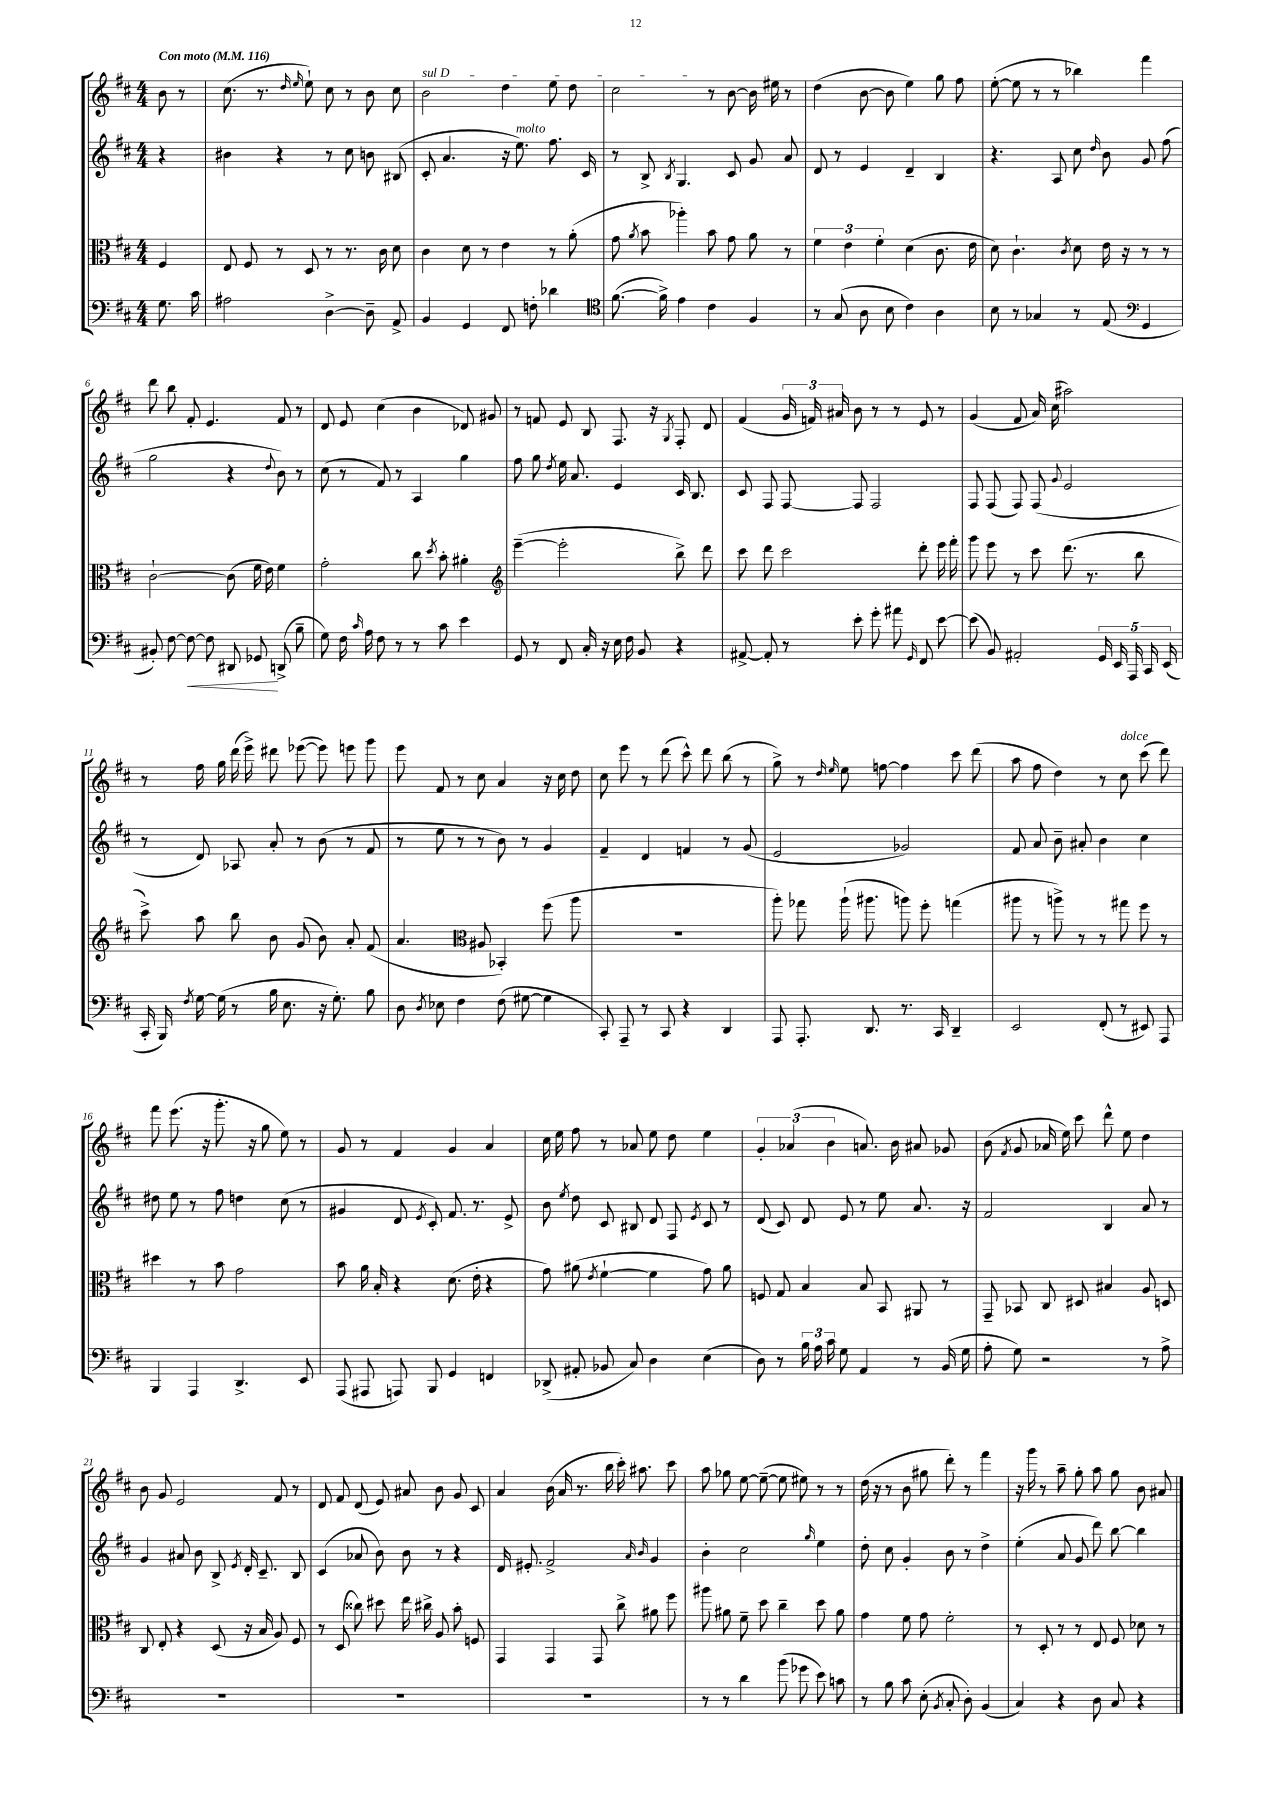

**kern	**dynam	**kern	**kern	**kern
*part4	*part4	*part3	*part2	*part1
*staff4	*staff4	*staff3	*staff2	*staff1
*clefF4	*	*clefC3	*clefG2	*clefG2
*k[f#c#]	*	*k[f#c#]	*k[f#c#]	*k[f#c#]
*M4/4	*	*M4/4	*M4/4	*M4/4
*MM116	*	*MM116	*MM116	*MM116
=	=	=	=	=
!	!	!	!	!LO:TX:a:B:t=Con moto
8.G\	.	4F#/	4r	8b\
.	.	.	.	8r
16c#\	.	.	.	.
=1	=1	=1	=1	=1
2A#X\	.	8E/	4b#X\	(8.cc#\
.	.	8F#/	.	.
.	.	.	.	8.r
.	.	8r	4r	.
.	.	.	.	16qqdd/
.	.	.	.	16qqee/
.	.	8D/	.	8ee`\)
[4D^\	.	8r	8r	8cc#\
.	.	8.r	8cc#\	8r
8D~\]	.	.	8bn\	8b\
.	.	16c#\	.	.
8AA^/	.	8d\	(8B#X/	8cc#\
=2	=2	=2	=2	=2
!	!	!	!	!LO:TX:a:i:t=sul D
4BB/	.	4c#\	8c#'/	2b\
.	.	.	4.a/	.
4GG/	.	8d\	.	.
.	.	8r	.	.
8FF#/	.	4e\	16r	4dd\
!	!	!	!LO:TX:a:i:t=molto	!
.	.	.	8.ee\)	.
8Fn'\	.	.	.	.
4d-X\	.	8r	8.ff#\	8ee\
.	.	(8a'\	.	8dd\
.	.	.	16c#/	.
=3	=3	=3	=3	=3
*clefC4	*	*	*	*
([8.f#\	.	8g\	8r	2cc#\
.	.	8qa/	.	.
.	.	8b\	8B^/	.
16f#^\])	.	.	.	.
.	.	.	8qB/	.
4e\	.	4aa-X'\)	4.G/	.
4c#\	.	8b\	.	8r
.	.	8g\	8c#/	[8b\
4F#/	.	8a\	8g/	16b\]
.	.	.	.	16ee#X\
.	.	8r	8a/	8r
=4	=4	=4	=4	=4
8r	.	6f#\	8d/	(4dd\
(8G/	.	.	8r	.
.	.	6e\	.	.
8A\	.	.	4e/	[8b\
.	.	6f#'\	.	.
8B\	.	.	.	8b\]
4c#\)	.	(4d\	4d~/	4ee\)
4A\	.	8.c#\	4B/	8gg\
.	.	.	.	8ff#\
.	.	16e\	.	.
=5	=5	=5	=5	=5
8B\	.	8d\)	4.r	([8ee'\
8r	.	4.c#`\	.	8ee\]
4G-X/	.	.	.	8r
.	.	.	8A/	8r
.	.	8qc#/	.	.
8r	.	8d\	8cc#\	4bb-X\)
.	.	.	16qqdd/	.
(8E/	.	16e\	8b\	.
.	.	16r	.	.
*clefF4	*	*	*	*
4GG/	.	8r	8g/	4fff#\
.	.	8r	(8ff#\	.
!!LO:LB:g=z
=6	=6	=6	=6	=6
8BB#X'/)	.	[2c#`\	2gg\	8ddd\
[8F#\	.	.	.	8bb\
!	!LO:HP:b	!	!	!
8F#\_	<	.	.	8f#'/
8F#\]	.	.	.	4.e/
8DD#X/	.	(8c#\]	4r	.
8GG-X/	.	16f#\	.	.
.	.	16e\)	.	.
.	.	.	8qqdd/	.
(8DDn^/	[	4f#\	8b\)	8f#/
8B~\	.	.	8r	8r
=7	=7	=7	=7	=7
8G\)	.	2g'\	(8cc#\	8d/
16F#\	.	.	8r	8e/
16qqc#/	.	.	.	.
16A\	.	.	.	.
8F#\	.	.	8f#/)	(4cc#\
8r	.	.	8r	.
8r	.	8cc#\	4A/	4b\
.	.	8qdd/	.	.
8c#\	.	8b'\	.	.
4e\	.	4a#X'\	4gg\	8d-X/)
.	.	.	.	8g#X/
=8	=8	=8	=8	=8
*	*	*clefG2	*	*
8GG/	.	([4eee~\	8ff#\	8r
8r	.	.	8gg\	8fn/
.	.	.	8qdd/	.
8FF#/	.	2eee'\]	16ee\	8e/
.	.	.	8.a/	.
16C#'/	.	.	.	8B/
16r	.	.	.	.
16E\	.	.	4e/	8.F#/
16F#\	.	.	.	.
8BB/	.	.	.	.
.	.	.	.	16r
.	.	.	.	8qG/
4r	.	8bb^\)	16c#/	8F#'/
.	.	.	8.B/	.
.	.	8ddd\	.	8d/
=9	=9	=9	=9	=9
[8AA#X^/	.	8ccc#\	8c#/	(4f#/
8AA#'/]	.	8ddd\	8F#/	.
8r	.	2ccc#\	[8F#/	24g/
.	.	.	.	24fn/)
.	.	.	.	24a#X/
8e'\	.	.	8F#/]	8b\
8g'\	.	.	2F#/	8r
8a#X\	.	.	.	8r
16qqGG/	.	.	.	.
8FF#/	.	8ddd'\	.	8e/
[8e\	.	16eee\	.	8r
.	.	16fff#'\	.	.
=10	=10	=10	=10	=10
(8e\]	.	8ggg\	8F#/	(4g/
8BB/)	.	8eee\	(8F#/	.
2AA#X'/	.	8r	8F#/)	8f#/
.	.	8ccc#\	(8F#/	16a/)
.	.	.	.	(16cc#\
.	.	.	8qqg/	.
.	.	(8.ddd\	2e/	2aa#X\)
.	.	8.r	.	.
20GG/	.	.	.	.
20EE/	.	.	.	.
20AAA/	.	.	.	.
.	.	8bb\	.	.
20CC#/	.	.	.	.
(20EE/	.	.	.	.
!!LO:LB:g=z
=11	=11	=11	=11	=11
16CC#'/	.	8ccc#^\)	8r	8r
16BBB/)	.	.	.	.
8qF#/	.	.	.	.
[16G\	.	8aa\	8d/)	16ff#\
(16G\]	.	.	.	16gg\
8r	.	8bb\	8A-X/	(16ddd\
.	.	.	.	16eee^\)
16B\	.	8b\	8a'/	8ddd#X\
8.E\	.	.	.	.
.	.	(8g/	8r	([8eee-X\
16r	.	8b\)	(8b\	8eee-\])
8.G'\)	.	.	.	.
.	.	8a'/	8r	8eeen\
8B\	.	(8f#/	8f#/	8ggg\
=12	=12	=12	=12	=12
8D\	.	4.a/	8r	8eee\
8qD/	.	.	.	.
8E-X\	.	.	8ee\	8f#/
4F#\	.	.	8r	8r
*	*	*clefC3	*	*
.	.	8A#X/	8r	8cc#\
(8F#\	.	4BB-X'/)	8b\)	4a/
[8G#X\	.	.	8r	.
4G#\]	.	(8ff#\	4g/	16r
.	.	.	.	16cc#\
.	.	8aa\	.	8dd\
=13	=13	=13	=13	=13
8CC#'/)	.	1r	4f#~/	8cc#\
8AAA~/	.	.	.	8eee\
8r	.	.	4d/	8r
8CC#/	.	.	.	(8ddd\
4r	.	.	4fn/	8ccc#^^\)
.	.	.	.	8ddd\
4DD/	.	.	8r	(8bb\
.	.	.	(8g/	8r
=14	=14	=14	=14	=14
8AAA/	.	8aa'\)	2e/	8gg^\)
8.AAA'/	.	8gg-X\	.	8r
.	.	.	.	16qqdd/
.	.	.	.	16qqee/
.	.	(16aa`\	.	8ee\
8.DD/	.	8.aa#X\	.	.
.	.	.	.	[8ffn\
8.r	.	8aan\)	2g-X/)	4ff\]
.	.	8ff#'\	.	.
16CC#/	.	.	.	.
4DD~/	.	(4ggn\	.	8ccc#\
.	.	.	.	(8ddd\
=15	=15	=15	=15	=15
2EE/	.	8aa#X\	8f#/	8aa\
.	.	8r	8a/	8ff#\
.	.	8aan^\)	8b~\	4dd\)
.	.	8r	8a#X'/	.
(8FF#'/	.	8r	4b\	8r
!	!	!	!	!LO:TX:a:i:t=dolce
8r	.	8gg#X\	.	8cc#\
8EE#X/)	.	8ff#\	4cc#\	(8ccc#\
8AAA/	.	8r	.	8ddd\)
!!LO:LB:g=z
=16	=16	=16	=16	=16
4BBB/	.	4dd#X\	8dd#X\	8fff#\
.	.	.	8ee\	(8.eee\
4AAA/	.	8r	8r	.
.	.	.	.	16r
.	.	8b\	8ff#\	8.ggg'\
4.DD^/	.	2g\	4ddn\	.
.	.	.	.	16r
.	.	.	.	8gg\
.	.	.	(8cc#\	8ee\)
8EE/	.	.	8r	8r
=17	=17	=17	=17	=17
(8AAA/	.	8b\	4g#X/	8g/
8AAA#X/	.	16a\	.	8r
.	.	16B'/	.	.
8AAAn/)	.	4r	8d/	4f#/
.	.	.	8qe/	.
8BBB/	.	.	8c#'/)	.
4GG/	.	(8.d\	8.f#/	4g/
.	.	16e'\	8.r	.
4FFn/	.	4r	.	4a/
.	.	.	8e^/	.
=18	=18	=18	=18	=18
(8DD-X^/	.	8g\)	8b\	16cc#\
.	.	.	.	16ee\
.	.	.	8qee/	.
8AA#X'/	.	(8a#X\	8dd\	8ff#\
.	.	8qe/	.	.
8BB-X/	.	[4f#`\	8c#/	8r
8C#/)	.	.	8B#X/	8a-X/
4D\	.	4f#\]	8d/	8ee\
.	.	.	8F#/	8dd\
.	.	.	8qe/	.
(4E\	.	8g\)	8c#/	4ee\
.	.	8a#\	8r	.
=19	=19	=19	=19	=19
8D\)	.	8Fn/	(8d/	6g'/
8r	.	8G/	8c#/)	.
.	.	.	.	(6a-X/
24B\	.	4B/	8d/	.
24A\	.	.	.	.
24c#\	.	.	.	6b\
8G\	.	.	8e/	.
4AA/	.	8B/	8r	8.an/)
.	.	8BB/	8ee\	.
.	.	.	.	16b\
8r	.	8AA#X/	8.a/	8a#X/
(16BB/	.	8r	.	8g-X/
16G\	.	.	16r	.
=20	=20	=20	=20	=20
8A'\	.	8GG~/	2f#/	(8b\
.	.	.	.	8qf#/
8G\)	.	8BB-X/	.	8g/
2r	.	8C#/	.	16a-X/
.	.	.	.	16ee\)
.	.	8D#X/	.	8ccc#\
.	.	4B#X/	4B/	8ddd^^\
.	.	.	.	8ee\
8r	.	8A/	8a/	4dd\
8A^\	.	8Dn/	8r	.
!!LO:LB:g=z
=21	=21	=21	=21	=21
1r	.	8C#/	4g/	8b\
.	.	8E'/	.	8g/
.	.	4r	8a#X/	2e/
.	.	.	8b\	.
.	.	(8D/	8B^/	.
.	.	.	8qe/	.
.	.	16r	16d'/	.
.	.	16B/	8.c#~/	.
.	.	8A/)	.	8f#/
.	.	8F#/	8B/	8r
=22	=22	=22	=22	=22
1r	.	8r	(4c#/	8d/
.	.	(8D/	.	8f#/
.	.	8cc##X\)	8a-X/	(8d/
.	.	8dd#X\	8b\)	8e/)
.	.	16ee\	8b\	8a#X/
.	.	16cc#X^\	.	.
.	.	8A/	8r	8b\
.	.	8b'\	4r	8g/
.	.	8Fn/	.	8c#/
=23	=23	=23	=23	=23
1r	.	4GG/	16d/	4a/
.	.	.	8.e#X'/	.
.	.	4GG/	2f#^/	(16b\
.	.	.	.	16a/
.	.	.	.	8.r
.	.	8GG/	.	.
.	.	.	.	16bb\
.	.	8cc#^\	.	16ccc#'\)
.	.	.	.	8.aa#X\
.	.	.	16qqa/	.
.	.	.	16qqb/	.
.	.	8a#X\	4g/	.
.	.	8ff#\	.	8ccc#\
=24	=24	=24	=24	=24
8r	.	8aa#X\	4b'\	8aa\
8r	.	8a#X\	.	8gg-X\
4d\	.	8f#~\	2cc#\	[8ee\
.	.	8dd\	.	(8ee~\_
(8b\	.	4cc#~\	.	8ee\]
8g-X\	.	.	.	8ee#X\)
.	.	.	16qqgg/	.
8e\)	.	8dd\	4ee\	8r
8cn\	.	8a#\	.	8r
=25	=25	=25	=25	=25
8r	.	4g\	8dd'\	(16dd\
.	.	.	.	16r
8B\	.	.	8cc#\	8r
8c#\	.	8f#\	4g'/	8b\
(8E'\	.	8g\	.	8gg#X\
8qBB/	.	.	.	.
8C#'/	.	2f#'\	8b\	8ddd'\)
8D'\)	.	.	8r	8r
(4BB/	.	.	4dd^\	4fff#\
=26	=26	=26	=26	=26
4C#/)	.	8r	(4ee'\	16r
.	.	.	.	16ggg\
.	.	8D'/	.	8r
4r	.	8r	8a/	8aa~\
.	.	8r	8g/	8gg'\
8D\	.	8E/	8ddd\)	8aa\
8C#/	.	8F#/	[8bb\	8gg\
4r	.	8d-X\	4bb\]	8b\
.	.	8r	.	8a#X/
==	==	==	==	==
*-	*-	*-	*-	*-
